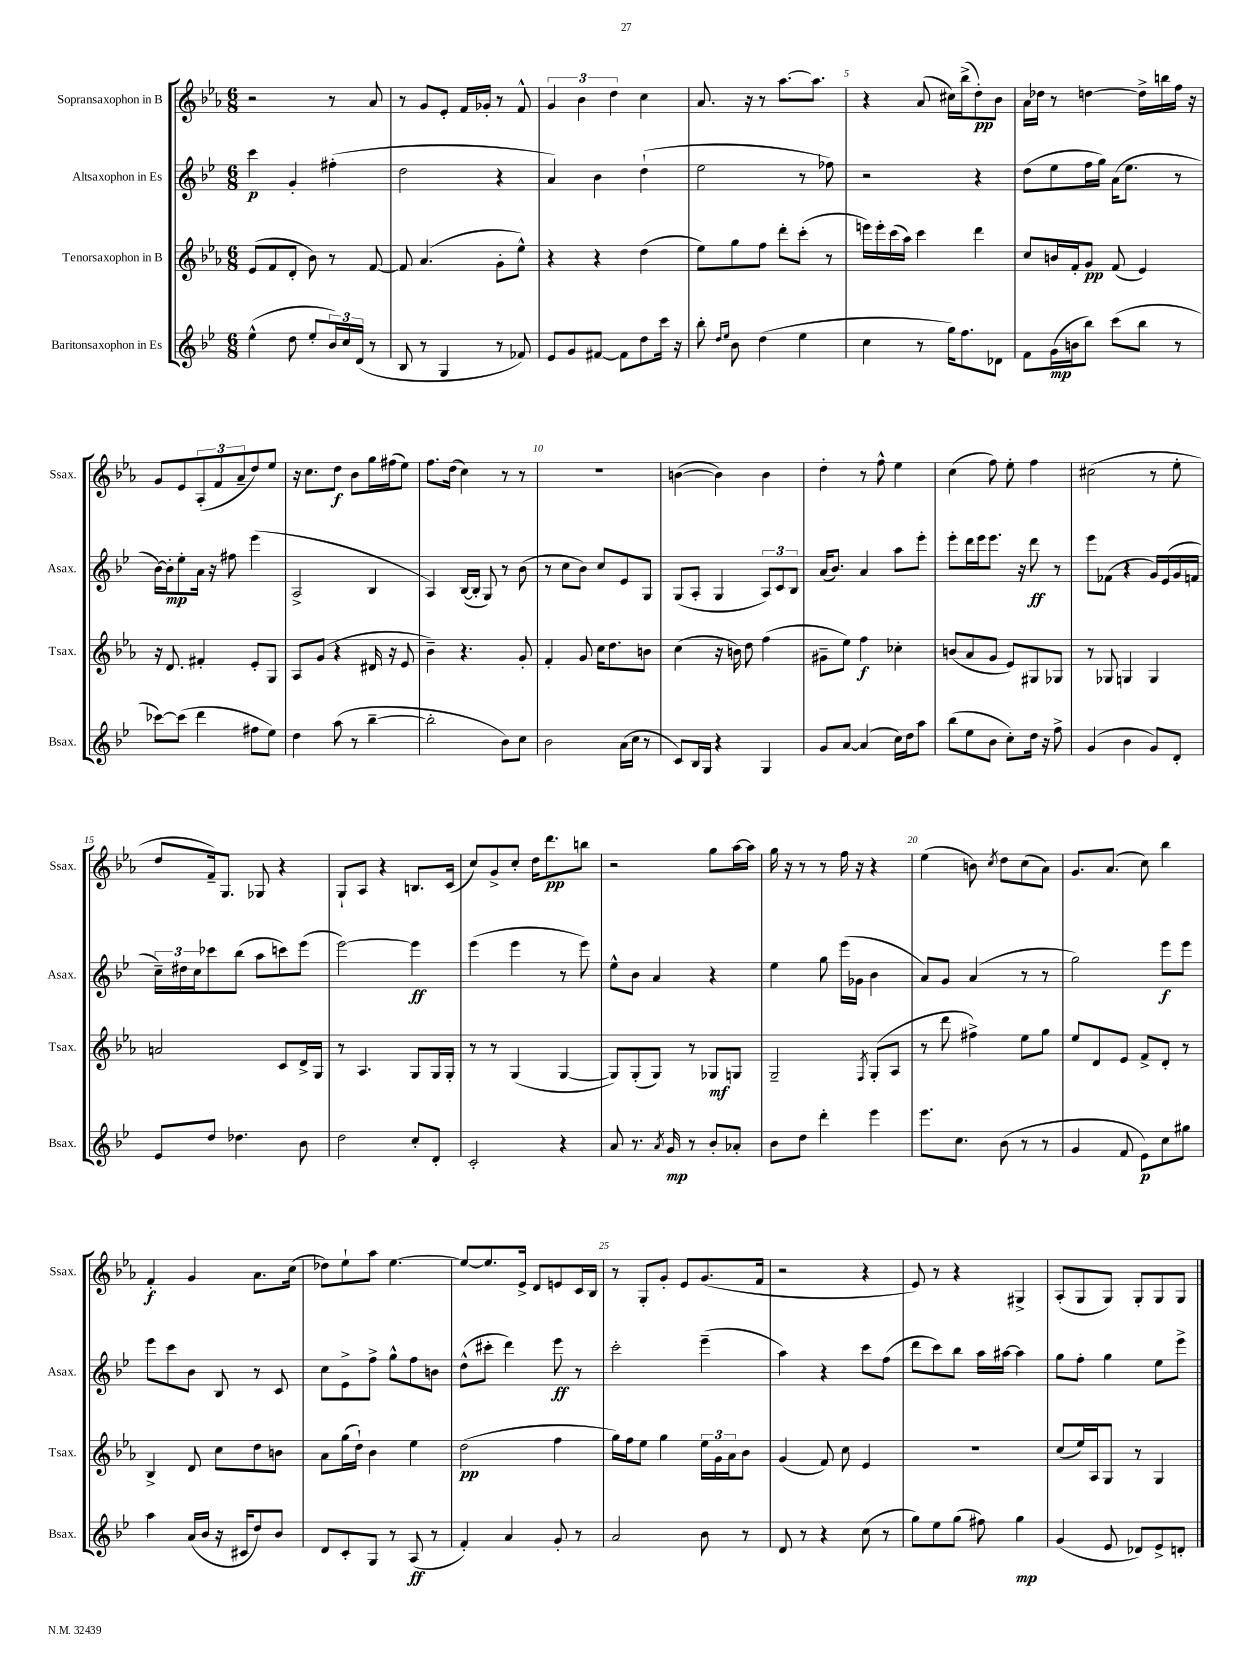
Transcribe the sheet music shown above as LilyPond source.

<<
\new StaffGroup <<
\new Staff = "s0" \with { instrumentName = "Sopransaxophon in B" shortInstrumentName = "Ssax." } {
    \clef treble \key ees \major \numericTimeSignature \time 6/8
    r2 r8 aes'8 |
    r8 g'8 ees'8-. f'16 ges'16-. r8 f'8-^ |
    \tuplet 3/2 { g'4 bes'4 d''4 } c''4 |
    aes'8. r16 r8 aes''8.~ aes''8. |
    r4 aes'8( cis''16) bes''16->( d''8-.\pp) bes'8 |
    aes'16 des''16 r8 d''4~ d''16-> b''16 f''16 r16 |
    g'8 ees'8 \tuplet 3/2 { aes8-.( f'8 aes'8-- } d''8) ees''8 |
    r16 c''8. d''8\f bes'8 g''16 fis''16( ees''8) |
    f''8. d''16( c''4) r8 r8 |
    R2. |
    b'4~( b'4) b'4 |
    d''4-. r8 f''8-^ ees''4 |
    c''4( f''8) ees''8-. f''4 |
    cis''2( r8 ees''8-. |
    d''8 f'16--) g8. ges8 r4 |
    g8-! aes8 r4 b8. c'16( |
    c''8) g'8-> c''8-. d''16 d'''8.\pp b''8 |
    r2 g''8 aes''16~ aes''16 |
    g''16 r16 r8 r8 f''16 r16 r4 |
    ees''4( b'8) \acciaccatura { c''8 } d''8 c''8( aes'8) |
    g'8. aes'8.( c''8) bes''4 |
    f'4-.\f g'4 aes'8. c''16( |
    des''8) ees''8-! aes''8 ees''4.~ |
    ees''8~ ees''8. ees'16-> d'8 e'8 c'16 bes16 |
    r8 g8-. g'8-. ees'8 g'8.( f'16 |
    r2 r4 |
    ees'8) r8 r4 gis4-> |
    aes8-.( g8 g8) g8-. g8 g8 \bar "|." |
}
\new Staff = "s1" \with { instrumentName = "Altsaxophon in Es" shortInstrumentName = "Asax." } {
    \clef treble \key bes \major \numericTimeSignature \time 6/8
    c'''4\p g'4-. fis''4-.( |
    d''2 r4 |
    a'4) bes'4 d''4-!( |
    ees''2 r8 fes''8) |
    r2 r4 |
    d''8( ees''8 f''16 g''16) a'16( ees''8. r8 |
    bes'16~) bes'16-.\mp ees''8-. a'16 r16 fis''8 ees'''4( |
    a2-> bes4 |
    a4) bes16~( bes16-. g8) r8 bes'8( |
    r8 c''8 bes'8) c''8 ees'8 g8 |
    g8( a8-. g4 \tuplet 3/2 { a8) c'8 bes8 } |
    a'16( bes'8.) a'4 a''8 ees'''8-. |
    ees'''8-. d'''16 ees'''16 ees'''8. r16 d'''8\ff r8 |
    ees'''8 fes'8( r4 g'16) ees'16( g'16 f'16 |
    \tuplet 3/2 { c''16--) dis''16 c''16 } ces'''8 bes''8( a''8 c'''8) ees'''8( |
    ees'''2~) ees'''4\ff |
    ees'''4( ees'''4 r8 ees'''8) |
    ees''8-^ bes'8 a'4 r4 |
    ees''4 g''8 ees'''16( ges'16 bes'4 |
    a'8) g'8 a'4( r8 r8 |
    g''2) ees'''8\f ees'''8 |
    ees'''8 c'''8 bes'8 bes8 r8 c'8 |
    c''8 ees'8-> f''8-> g''8-^ f''8 b'8 |
    d''8-^( cis'''8-. d'''4) ees'''8\ff r8 |
    c'''2-. ees'''4--( |
    a''4) r4 c'''8 f''8( |
    d'''8 c'''8) bes''8 a''16 ais''16~ ais''4 |
    g''8 f''8-. g''4 ees''8 ees'''8-> \bar "|." |
}
\new Staff = "s2" \with { instrumentName = "Tenorsaxophon in B" shortInstrumentName = "Tsax." } {
    \clef treble \key ees \major \numericTimeSignature \time 6/8
    ees'8( f'8 d'8-. bes'8) r8 f'8~ |
    f'8 aes'4.( g'8-. ees''8-^) |
    r4 r4 d''4( |
    ees''8) g''8 f''8 d'''8-. c'''8-.( r8 |
    e'''16) e'''16-. c'''16( aes''16) c'''4 d'''4 |
    c''8 b'16 f'16-. g'8\pp f'8( ees'4) |
    r16 d'8. fis'4-. ees'8-. g8 |
    aes8 g'8( r4 dis'16 r16 ees'8 |
    bes'4--) r4. g'8-. |
    f'4-. g'8 c''16 d''8. b'8 |
    c''4( r16 b'16) d''8 f''4( |
    gis'8-- ees''8) f''4\f ces''4-. |
    b'8( aes'8 g'8 ees'8) gis8 ges8 |
    r8 ges8 g4 g4 |
    a'2 c'8 d'16-> g16 |
    r8 aes4. g8 g16 g16-. |
    r8 r8 g4( g4~ |
    g8) g8-.( g8) r8 ges8\mf g8 |
    g2-- \acciaccatura { f8 } g8-.( aes8 |
    r8 d'''8 fis''4->) ees''8 g''8 |
    ees''8 d'8 ees'8 f'8-> d'8-. r8 |
    bes4-> d'8 c''8 d''8 b'8 |
    aes'8 g''16( d''16-!) bes'4 ees''4 |
    d''2\pp( f''4 |
    g''16) f''16 ees''8 g''4 \tuplet 3/2 { ees''16 g'16 aes'16 } bes'8 |
    g'4( f'8) c''8 ees'4 |
    R2. |
    c''8( ees''16) aes16 g8 r8 g4 \bar "|." |
}
\new Staff = "s3" \with { instrumentName = "Baritonsaxophon in Es" shortInstrumentName = "Bsax." } {
    \clef treble \key bes \major \numericTimeSignature \time 6/8
    ees''4-^( d''8 ees''8-. \tuplet 3/2 { bes'16) c''16 d'16( } r8 |
    bes8 r8 g4 r8 fes'8) |
    ees'8 g'8 fis'8~ fis'8 d''8 c'''16 r16 |
    bes''8-. \grace { d''16 ees''16 } bes'8 d''4( ees''4 |
    c''4 r8 g''16) f''8. des'8 |
    f'8 g'16\mp( b'16 bes''8) c'''8( bes''8 r8 |
    ces'''8~) ces'''8( d'''4 fis''8 ees''8) |
    d''4 a''8( r8 bes''4~-- |
    bes''2-. bes'8) c''8 |
    bes'2 a'16( c''16 r8 |
    c'8) bes16 g16 r4 g4 |
    g'8 a'8~ a'4( c''16) d''16 a''8 |
    bes''8( ees''8 bes'8 c''8-.) d''16 r16 f''8-> |
    g'4( bes'4 g'8) d'8-. |
    ees'8 d''8 des''4. bes'8 |
    d''2 c''8-. d'8-. |
    c'2-. r4 |
    a'8 r8. \acciaccatura { a'8 } g'16\mp r8 bes'8-. aes'8-. |
    bes'8 d''8 d'''4-. ees'''4 |
    ees'''8. c''8. bes'8( r8 r8 |
    g'4 f'8 ees'8\p) c''8 gis''8 |
    a''4 a'16( bes'16 r16 cis'16 d''8) bes'8 |
    d'8 c'8-. g8 r8 a8\ff( r8 |
    f'4-.) a'4 g'8-. r8 |
    a'2 bes'8 r8 |
    d'8 r8 r4 c''8( r8 |
    g''8) ees''8 g''8( fis''8) g''4\mp |
    g'4( ees'8 des'8) ees'8-> d'8-. \bar "|." |
}
>>
>>
\layout { \context { \Score \override BarNumber.break-visibility = ##(#f #t #t) barNumberVisibility = #(every-nth-bar-number-visible 5) } }
